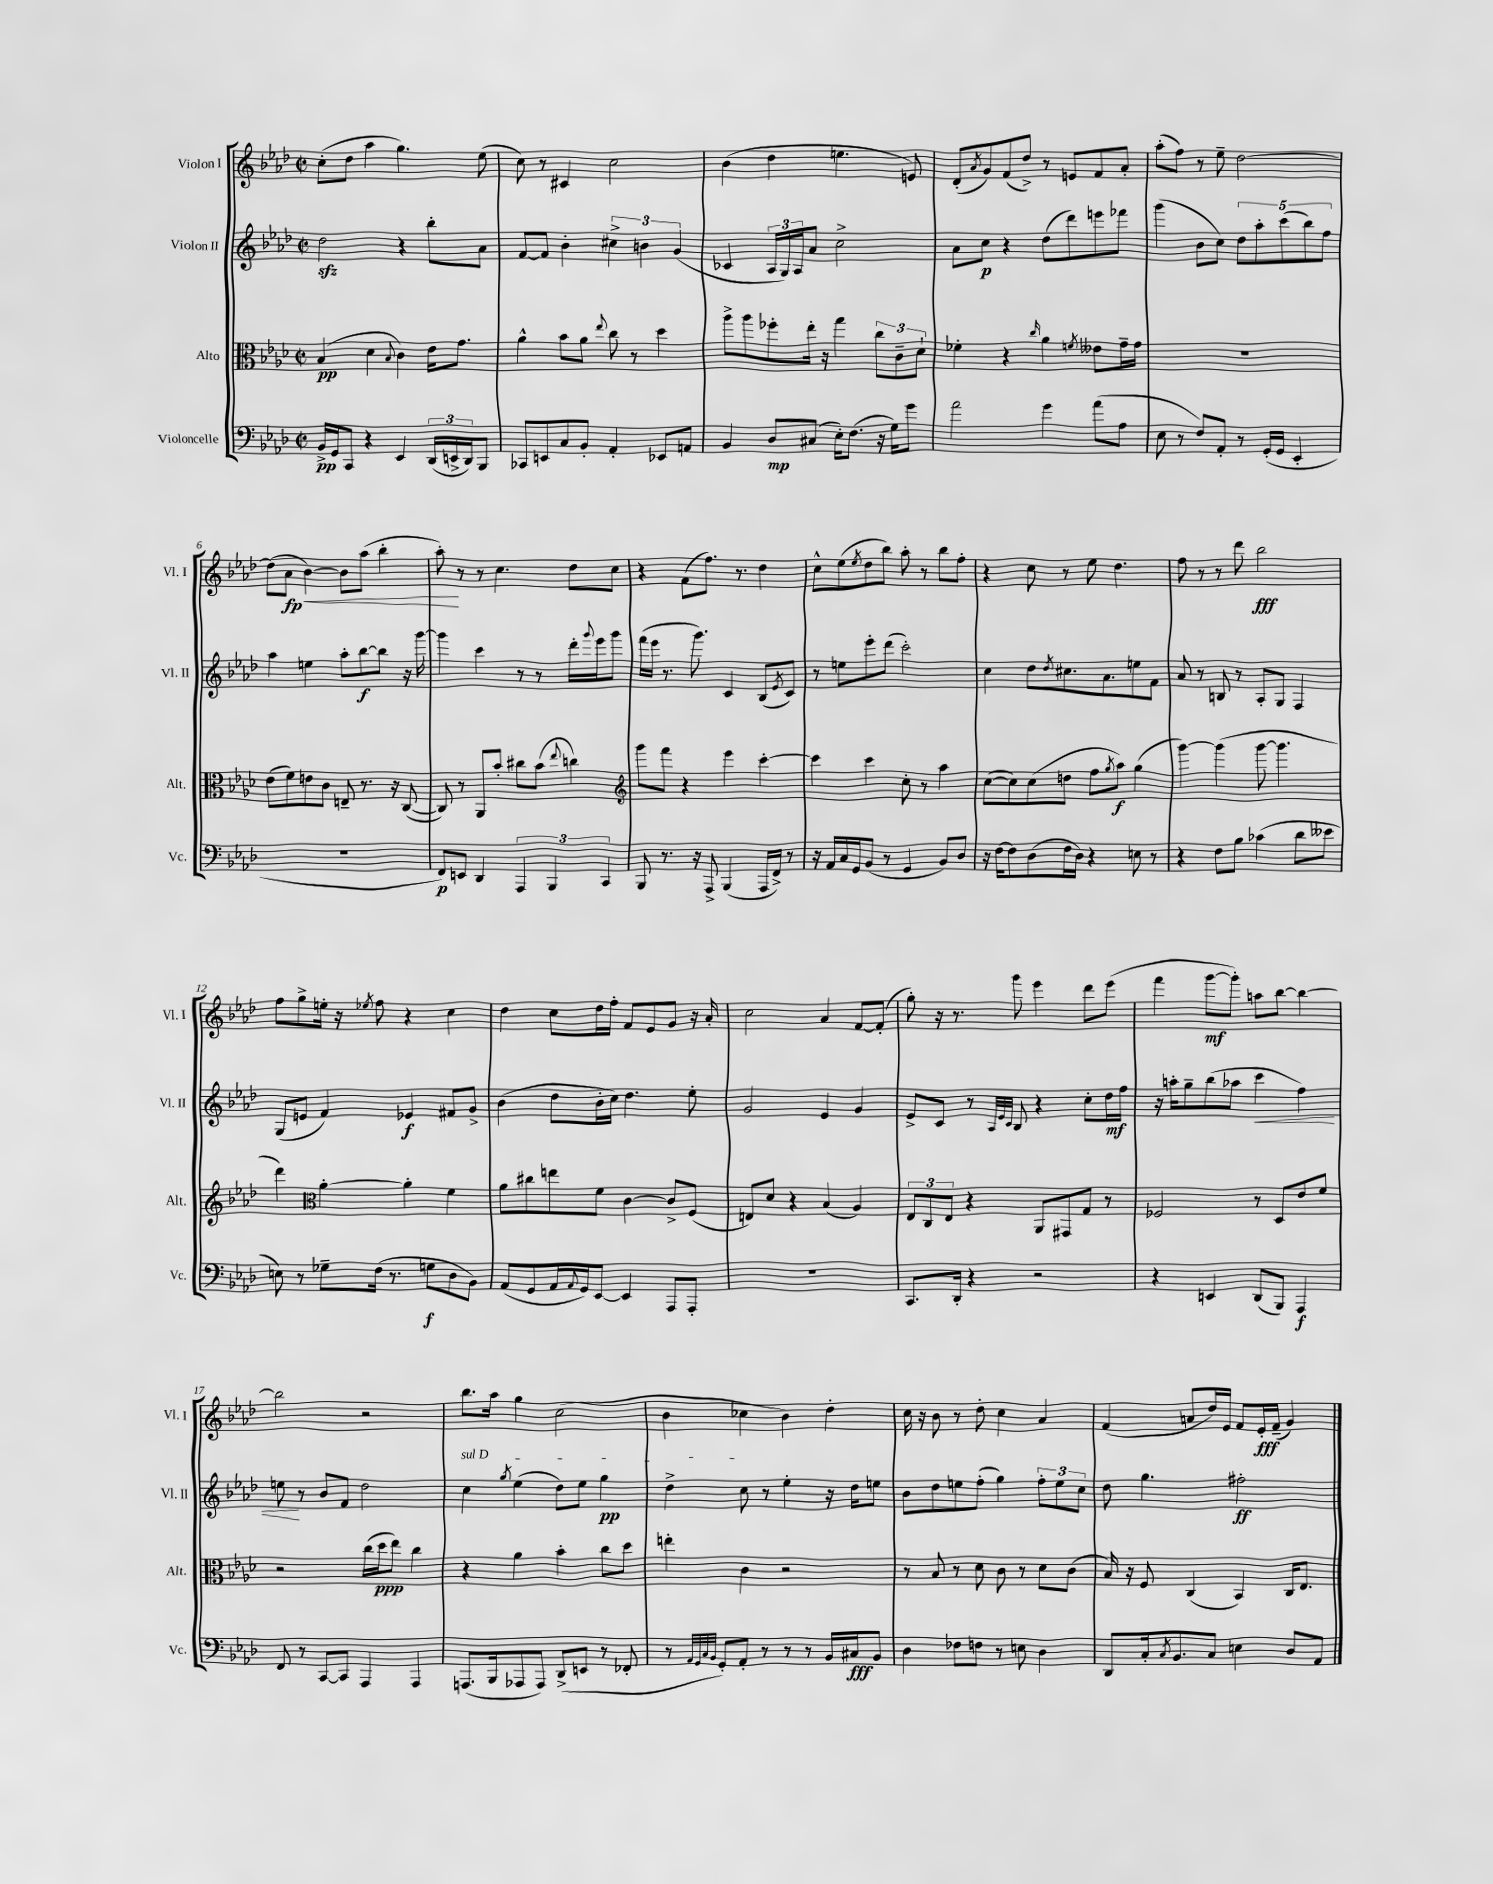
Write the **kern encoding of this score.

**kern	**kern	**kern	**kern
*staff4	*staff3	*staff2	*staff1
*clefF4	*clefC3	*clefG2	*clefG2
*k[b-e-a-d-]	*k[b-e-a-d-]	*k[b-e-a-d-]	*k[b-e-a-d-]
*M2/2	*M2/2	*M2/2	*M2/2
*met(c|)	*met(c|)	*met(c|)	*met(c|)
16BB-^	(4B-	2dd-	(8cc'
16GG	.	.	.
8CC	.	.	8dd-
4r	4d-	.	4aa-
.	8qqB-	.	.
4EE-	4c)	4r	4.gg)
(24DD-	16e-	8bb-'	.
24EE^	.	.	.
.	8.g	.	.
24DD-)	.	.	.
8BBB-	.	8a-	(8ee-
=	=	=	=
8CC-	4a-^^	[8f	8cc)
8EE	.	8f]	8r
8C	8b-	4b-'	4c#
8BB-'	8a-	.	.
.	8qqee-	.	.
4AA-'	8cc	6cc#^	2cc
.	8r	.	.
.	.	6b	.
8EE-	4dd-	.	.
.	.	(6g	.
8AA	.	.	.
=	=	=	=
4BB-	8aa-^	4c-	(4b-
.	8aa-	.	.
8D-	8ff-'	24A-	4dd-
.	.	24G)	.
.	.	24A-	.
(8C#	16ee-'	8a-	.
.	16r	.	.
16E-')	4gg	2cc^	4.ee
(8.F	.	.	.
16r	12cc	.	.
16G)	.	.	.
.	12c~	.	.
8g	.	.	8e)
.	12d-`	.	.
=	=	=	=
2a-	4f-'	8a-	(8d-'
.	.	.	8qa-
.	.	8cc	8g)
.	4r	4r	(8f
.	.	.	8dd-^)
.	16qqcc	.	.
4g	4a-	(8dd-	8r
.	.	8ddd-)	8e
.	8qf	.	.
(8a-	8e--	8eee	8f
8A-	16g~	8fff-	8a-'
.	16g	.	.
=	=	=	=
8E-	1r	(4ggg	(8aa-'
8r	.	.	8ff)
8F)	.	8b-	8r
8AA-'	.	8cc)	8ee-~
8r	.	10dd-	[2dd-
.	.	10aa-'	.
(16GG'	.	.	.
16GG	.	.	.
.	.	(10ccc	.
4EE-'	.	.	.
.	.	10bb-)	.
.	.	10ff	.
=	=	=	=
1r	(8e-	4aa-	(8dd-]
.	8f)	.	8a-
.	8e	4ee	[4b-)
.	8c	.	.
.	8E~	8aa-'	8b-]
.	8.r	[8bb-	(8aa-
.	.	8bb-]	4bb-'
.	16r	.	.
.	([8C	16r	.
.	.	[16ggg	.
=	=	=	=
8FF)	8C])	4ggg]	8aa-')
8EE	8r	.	8r
4DD-	8AA-	4ccc	8r
.	8b-'	.	4.cc
6AAA-	8cc#	8r	.
.	(8b-	8r	.
6BBB-	.	.	.
.	8qqee-	.	.
.	4cc)	16ddd-'	8dd-
.	.	8qqggg	.
.	.	16eee-	.
6CC	.	.	.
.	.	8ggg	8cc
=	=	=	=
*	*clefG2	*	*
8BBB-	8ggg	(16fff	4r
.	.	16eee-	.
8.r	8fff	8.r	.
.	4r	.	(8f
16r	.	8.ggg)	.
8AAA-^	.	.	8.ff)
(4BBB-	4eee-	4c	.
.	.	.	8.r
16AAA-	[4ccc'	(8B-	4dd-
16FF^)	.	.	.
.	.	8qe-	.
8r	.	8c)	.
=	=	=	=
16r	4ccc]	8r	8cc^^
16AA-	.	.	.
16C	.	8ee	(8ee-
16GG	.	.	.
.	.	.	8qee-
(8BB-	4ccc	8eee-'	8dd-
8r	.	(8ddd-	8bb-)
4GG	8cc'	2ccc')	8aa-'
.	8r	.	8r
8BB-)	4aa-	.	8bb-
8D-	.	.	8ff'
=	=	=	=
16r	([8cc	4cc	4r
[16F	.	.	.
8F]	8cc])	.	.
(8D-	(8cc	8dd-	8cc
.	.	8qdd-	.
16F	8dd	8.cc#	8r
16D-)	.	.	.
4r	8ff	.	8ee-
.	.	8.a-	.
.	8qgg	.	.
.	8aa-)	.	4.dd-
8E	(4gg	8ee	.
8r	.	8f	.
=	=	=	=
4r	[4ggg)	8a-	8ff
.	.	8r	8r
8F	(4ggg]	8B	8r
8B-	.	8r	8ddd-
(4c-	[8ggg	8A-'	2bb-
.	4.ggg]	8G	.
8d-	.	4F	.
8e--	.	.	.
=	=	=	=
8E)	4ddd-)	(8G	8ff
8r	.	8e	8gg^
*	*clefC3	*	*
8G-~	[4a-'	4f)	16ee'
.	.	.	16r
.	.	.	8qee-
(16F	.	.	8ff
8.r	.	.	.
.	4a-']	4e-	4r
8G	.	.	.
8D-	4f	8f#	4cc
8BB-)	.	8g^	.
=	=	=	=
(8AA-	8a-	(4b-	4dd-
8GG	8cc#	.	.
16AA-	8ee	8dd-	8cc
8qqAA-	.	.	.
16GG)	.	.	.
[8EE-	8f	16b-'	16dd-
.	.	16cc)	16ff'
4EE-]	[4c	4.dd-	8f
.	.	.	8e-
8AAA-	8c^]	.	8g
8AAA-'	(8F	8ee-'	16r
.	.	.	16a-'
=	=	=	=
1r	8E)	2g	2cc
.	8d-	.	.
.	4r	.	.
.	(4B-	4e-	4a-
.	4A-)	4g	[8f
.	.	.	(8f']
=	=	=	=
8.CC	12E-	8e-^	8gg')
.	12C	.	.
.	.	8c	16r
.	12E-	.	.
16DD-'	.	.	8.r
4r	4r	8r	.
.	.	32qqA-	.
.	.	32qqe-	.
.	.	32qqc	.
.	.	8B-	8ggg
2r	8AA-	4r	4eee-
.	8GG#	.	.
.	8G	8cc'	8ddd-
.	8r	16dd-	(8eee-
.	.	16ff	.
=	=	=	=
4r	2F-	16r	4fff
.	.	16aa'	.
.	.	8gg~	.
4EE	.	(8bb-	[8ggg
.	.	8aa-	8ggg'])
(8DD-	8r	4ccc	8aa
8BBB-)	8D-	.	[8bb-
4AAA-	8e-	4ff)	4bb-_
.	8f	.	.
=	=	=	=
8FF	2r	8ee	2bb-]
8r	.	8r	.
[8CC	.	8b-	.
8CC]	.	8f	.
4AAA-	(16cc	2dd-	2r
.	16dd-	.	.
.	8ee-)	.	.
4AAA-	4cc	.	.
=	=	=	=
(8.AAA	4r	4cc	8.bb-
16BBB-	.	.	16aa-
.	.	8qgg	.
8AAA-	4a-	(4ee-	4gg
8AAA-)	.	.	.
(8DD-^	4b-'	8dd-)	(2cc
8EE	.	8ee-	.
8r	8cc	4gg	.
8FF-'	8dd-	.	.
=	=	=	=
8r	4ee'	4dd-^	4b-
32qqAA-	.	.	.
32qqGG	.	.	.
32qqC	.	.	.
32qqBB-	.	.	.
8GG')	.	.	.
8AA-'	4c	8cc	4cc-
8r	.	8r	.
8r	2r	4ee-'	4b-)
8r	.	.	.
16BB-	.	16r	4dd-'
16C#	.	16dd-	.
8BB-	.	8ee	.
=	=	=	=
4D-	8r	8b-	16cc
.	.	.	16r
.	8B-	8dd-	8b-
8F-	8r	8ee	8r
8F	8d-	(8ff'	8dd-'
8r	8c	4gg)	4cc
8E	8r	.	.
4D-	8d-	12ff'	4a-
.	.	12ee	.
.	(8c	.	.
.	.	12cc	.
=	=	=	=
8DD-	16B-)	8dd-	(4f
.	16r	.	.
16C'	8F	4.gg	.
8qC	.	.	.
8.BB-	.	.	.
.	(4C	.	8a
8C	.	.	16dd-)
.	.	.	16e-
4E	4BB-)	2ff#'	8f
.	.	.	16e-'
.	.	.	(16f~
8D-	16C	.	4g)
.	8.E-	.	.
8AA-	.	.	.
==	==	==	==
*-	*-	*-	*-
